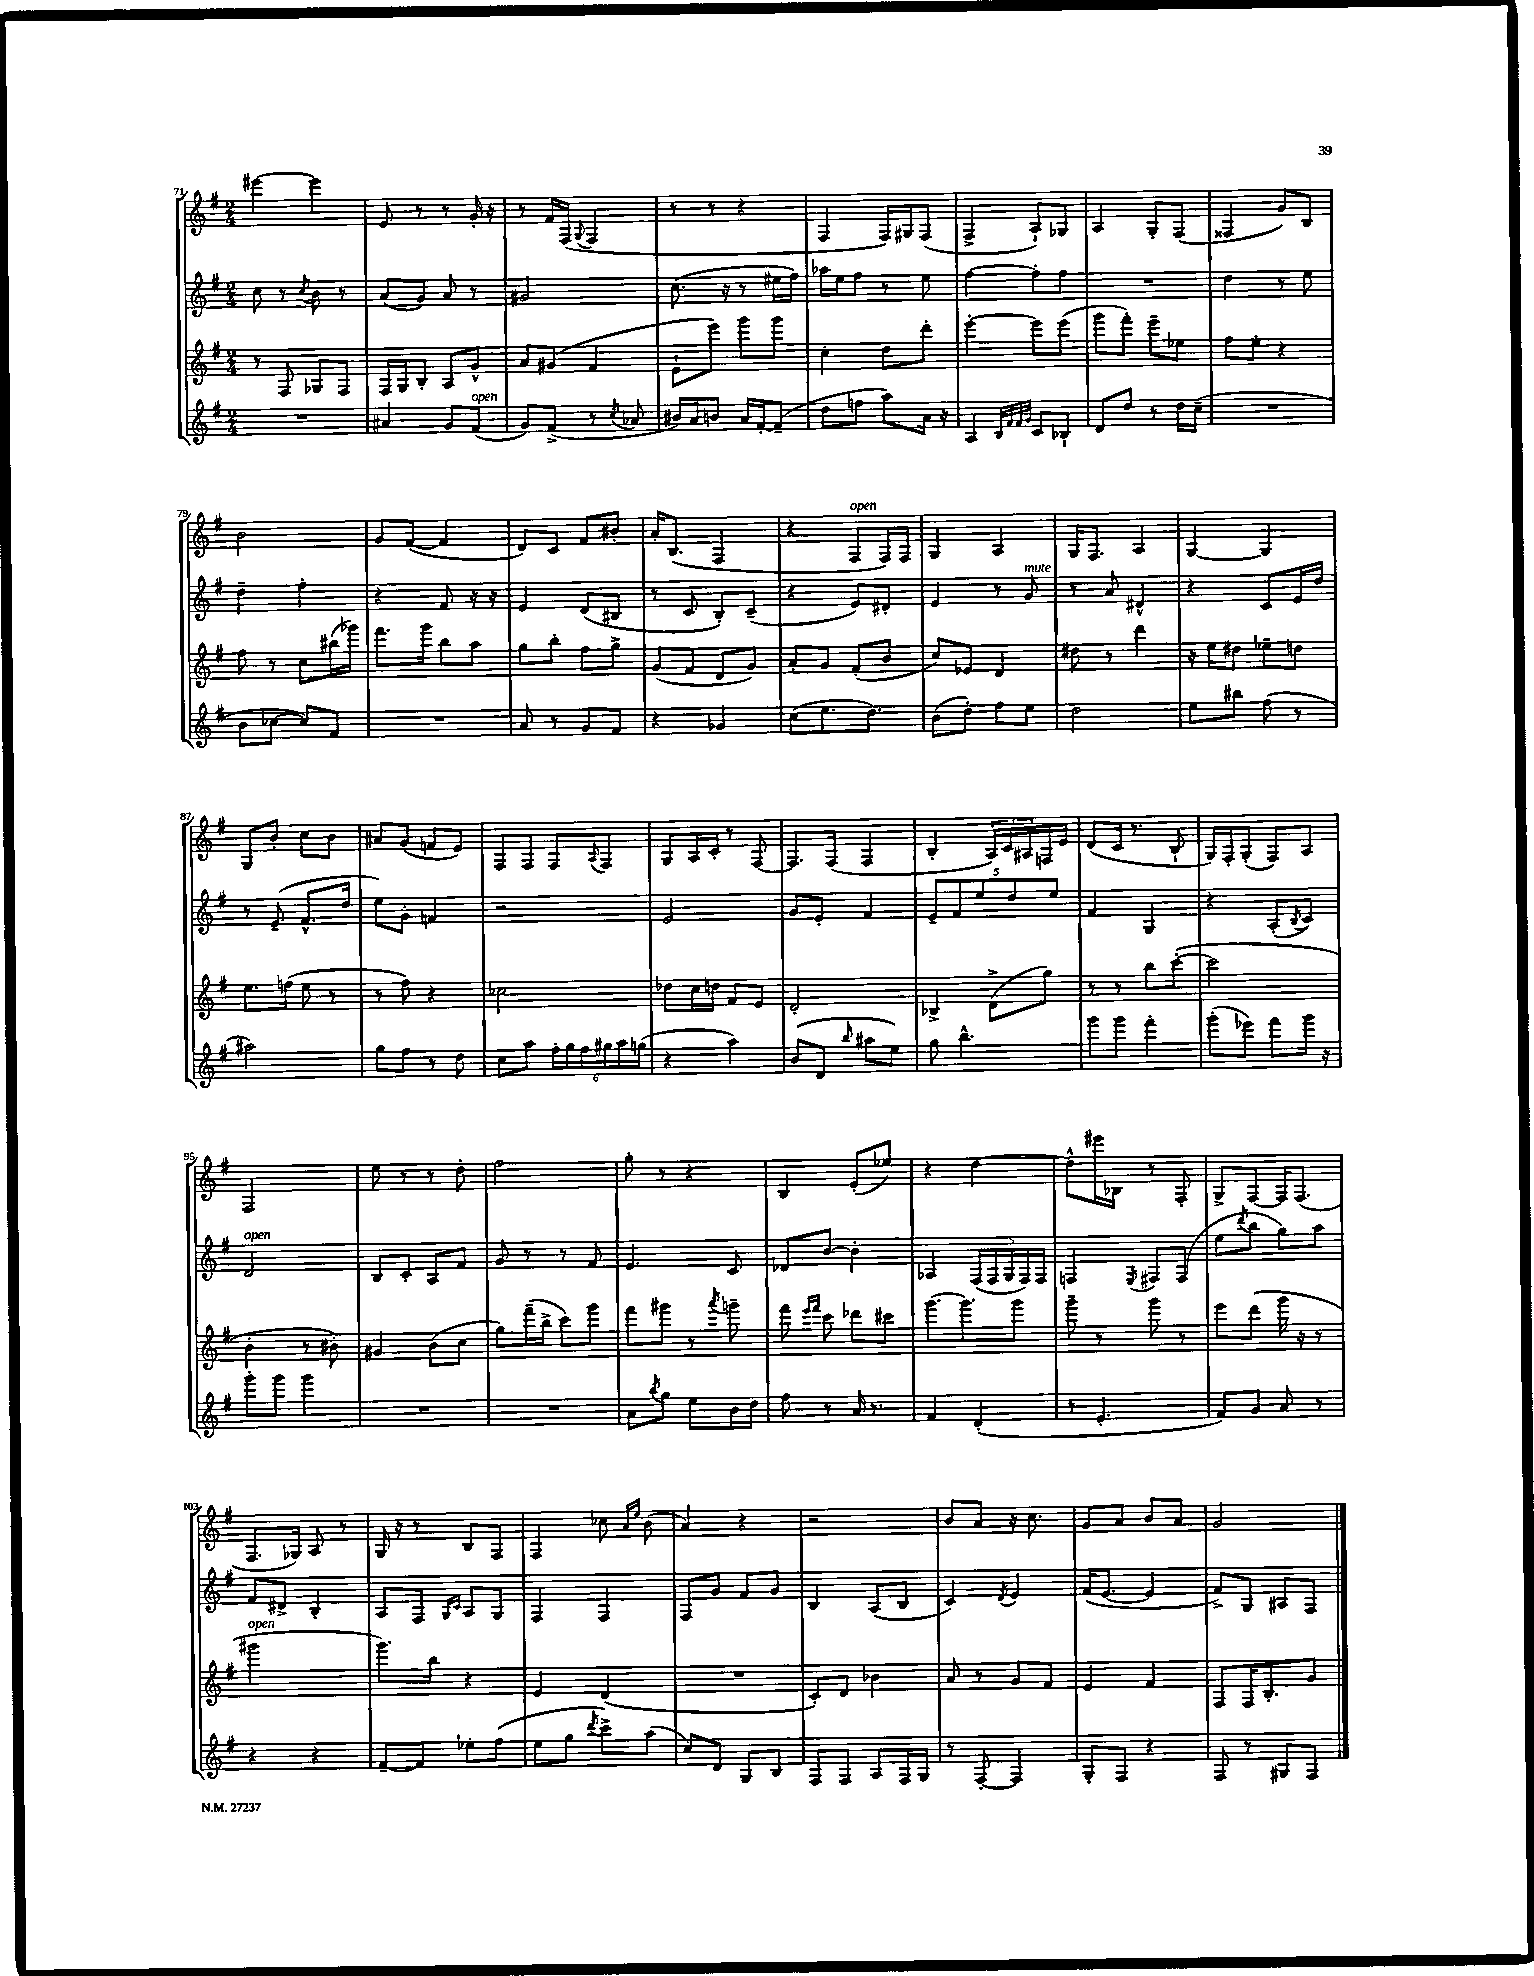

**kern	**kern	**kern	**kern
*part4	*part3	*part2	*part1
*staff4	*staff3	*staff2	*staff1
*clefG2	*clefG2	*clefG2	*clefG2
*k[f#]	*k[f#]	*k[f#]	*k[f#]
*M2/4	*M2/4	*M2/4	*M2/4
=71	=71	=71	=71
2r	8r	8cc\	[4eee#X\
.	8F#/	8r	.
.	.	8qcc/	.
.	8G-X/L	8b\	4eee#\]
.	8F#/J	8r	.
=72	=72	=72	=72
4a#X/	16F#/LL	(8a/L	8e/
.	16G/J	.	.
.	8B'/J	8g/J)	8r
8g/L	8A/L	8a/	8r
!LO:TX:a:i:t=open	!	!	!
(8f#/J	8g^^/J	8r	16g'/
.	.	.	16r
=73	=73	=73	=73
8g/L)	8a/L	2g#X/	8r
(8f#^/J	(8g#X/J	.	16f#/LL
.	.	.	(16F#/JJ
.	.	.	8qqG/
8r	4f#/	.	4F#/
8qcc/	.	.	.
8a-X/	.	.	.
=74	=74	=74	=74
16b#X/LL)	8e`\L	(8.cc\	8r
16a/J	.	.	.
8bn/J	8eee\J)	.	8r
.	.	16r	.
16a/LL	8ggg\L	8r	4r
[16f#'/J	.	.	.
(8f#~/J]	8ggg\J	16ee#X\LL	.
.	.	16ff#\JJ)	.
=75	=75	=75	=75
8dd\L	4cc'\	16aa-X\LL	4F#/
.	.	16ee\J	.
8ffn\J	.	8ff#\J	.
8aa\L)	8dd\L	8r	16F#/LL)
.	.	.	16G#X/J
16a\Jk	8ddd'\J	8ee\	(8F#/J
16r	.	.	.
=76	=76	=76	=76
4A/	[4eee'\	[4ff#\	4F#^/
32qqB/LLL	.	.	.
32qqf#/	.	.	.
32qqf#/	.	.	.
32qqg/JJJ	.	.	.
8c/L	8eee\L]	8ff#'\L]	8A`/L)
8B-X`/J	(8eee\J	8ff#\J	8G-X/J
=77	=77	=77	=77
8d/L	8ggg\L	2r	4A/
8dd/J	8fff#'\J)	.	.
8r	8eee~\L	.	8G'/L
16dd\LL	8ee-X\J	.	(8F#/J
(16cc~\JJ	.	.	.
=78	=78	=78	=78
2r	8ff#\L	4dd\	4F##X/
.	8ee'\J	.	.
.	4r	8r	8g/L)
.	.	8ee\	8B/J
!!LO:LB:g=z
=79	=79	=79	=79
8b\L	8ff#\	4dd~\	2b\
[8cc-X\J	8r	.	.
8cc-/L])	8cc\L	4ff#'\	.
8f#/J	(16bb#X\L	.	.
.	16ggg-X\JJ)	.	.
=80	=80	=80	=80
2r	8.fff#\L	4r	8g/L
.	.	.	([8f#/J
.	16ggg\Jk	.	.
.	8bb\L	8f#/	4f#/]
.	8aa\J	16r	.
.	.	16r	.
=81	=81	=81	=81
8a/	8gg\L	4e/	8d/L)
8r	8bb'\J	.	8c/J
8g/L	8ff#\L	(8d/L	8f#/L
8f#/J	8gg^\J	8B#X/J	8b#X'/J
=82	=82	=82	=82
4r	(8g/L	8r	16a'/KL
.	.	.	(8.B/J
.	8f#/J	8c/	.
4g-X/	8d/L	8B'/L)	4F#/
.	8g/J)	(8c~/J	.
=83	=83	=83	=83
(8cc\L	8a'/L	4r	4r
8.ee\	8g/J	.	.
!	!	!	!LO:TX:a:i:t=open
.	(8f#'/L	8e/L)	8F#/L
8.dd\J)	.	.	.
.	8b/J	8d#X'/J	16F#/L)
.	.	.	16F#/JJ
=84	=84	=84	=84
(8b\L	8cc/L)	4e/	4G/
8dd'\J)	8e-X/J	.	.
8ff#\L	4d/	8r	4A/
!	!	!LO:TX:a:i:t=mute	!
8ee\J	.	8g/	.
=85	=85	=85	=85
2dd\	8dd#X\	8r	16G/KL
.	.	.	8.F#/J
.	8r	8a/	.
.	4ddd\	4d#X^^/	4A/
=86	=86	=86	=86
8ee\L	16r	4r	[4G/
.	16ee\KL	.	.
8bb#X\J	8dd#X\J	.	.
(8ff#\	8ee-X~\L	8c/L	4G/]
8r	8ddn\J	16e/L	.
.	.	16dd/JJ	.
!!LO:LB:g=z
=87	=87	=87	=87
2aa#X\)	8.ee\L	8r	8G/L
.	.	(8e~/	8b'/J
.	(16ffn\Jk	.	.
.	8ee\	8.f#^^/L	8cc\L
.	8r	.	8b\J
.	.	16dd/Jk	.
=88	=88	=88	=88
8gg\L	8r	8ee\L)	8a#X/L
8ff#\J	8ff#\)	8g'\J	(8g/J
8r	4r	4fn/	8fn/L
8dd\	.	.	8e/J)
=89	=89	=89	=89
8cc\L	2cc-X\	2r	8F#/L
8aa\J	.	.	8F#/J
24ff#'\LL	.	.	8F#/L
24gg\	.	.	.
24ff#\	.	.	.
.	.	.	8qqA/
24gg#X\	.	.	8F#/J
24aa\	.	.	.
(24ggn\JJ	.	.	.
=90	=90	=90	=90
4r	8dd-X\L	2e/	8G/L
.	16cc\L	.	16A/L
.	16ddn\JJ	.	16c'/JJ
4aa\)	8f#/L	.	8r
.	8e/J	.	[8F#/
=91	=91	=91	=91
(8b/L	2d'/	8g/L	8.F#/L]
8d/J	.	8e'/J	.
.	.	.	(16F#/Jk
16qqbb/	.	.	.
8aa#X\L	.	4f#/	4F#/
8ee\J)	.	.	.
=92	=92	=92	=92
8gg\	4B-X^/	10e~/L	4B'/
.	.	10f#/	.
4.bb^^\	.	.	.
.	.	10ee/	.
.	(8d^\L	.	24A/LL)
.	.	.	24c/
.	.	10dd/	.
.	.	.	24A#X/
.	8gg\J)	.	16Fn/
.	.	10ee/J	.
.	.	.	16e/JJ
=93	=93	=93	=93
8ggg\L	8r	4f#/	(8d/L
8ggg\J	8r	.	16c/Jk
.	.	.	8.r
4fff#'\	8bb\L	4G/	.
.	([8ccc'\J	.	8B`/
=94	=94	=94	=94
(8ggg'\L	2ccc\]	4r	16G/LL)
.	.	.	16F#'/J
8eee-X\J)	.	.	(8G'/J
8fff#\L	.	(8A'/L	8F#/L)
.	.	8qB/	.
16ggg\Jk	.	8c/J)	8A/J
16r	.	.	.
!!LO:LB:g=z
=95	=95	=95	=95
!	!	!LO:TX:a:i:t=open	!
8ggg'\L	4b'\	2d/	2F#/
8ggg\J	.	.	.
4ggg\	8r	.	.
.	8b#X'\)	.	.
=96	=96	=96	=96
2r	4g#X/	8B/L	8ee\
.	.	8c'/J	8r
.	(8b\L	8A/L	8r
.	8cc\J	8f#/J	8dd'\
=97	=97	=97	=97
2r	8gg\L)	8g/	2ff#\
.	(16fff#~\L	8r	.
.	16bb^\JJ	.	.
.	8ccc\L)	8r	.
.	8ggg\J	8f#/	.
=98	=98	=98	=98
8a\L	8fff#\L	4.e/	8gg'\
8qbb/	.	.	.
8gg\J	8ggg#X\J	.	8r
8ee\L	8r	.	4r
.	8qaaa/	.	.
16b\L	8gggn~\	8c/	.
16dd\JJ	.	.	.
=99	=99	=99	=99
8ff#\	8fff#\	8d-X/L	4B/
.	16qqeee/LL	.	.
.	16qqfff#/JJ	.	.
8r	8ccc\	[8b/J	.
16a/	8ddd-X\L	4b'\]	(8e'/L
8.r	.	.	.
.	8ccc#X\J	.	8ee-X/J)
=100	=100	=100	=100
4f#/	[8.ggg\L	4A-X/	4r
.	8.ggg\]	.	.
(4d'/	.	(20F#/LL	[4dd\
.	.	20F#/	.
.	.	20G/	.
.	8ggg\J	.	.
.	.	20F#/)	.
.	.	20F#/JJ	.
=101	=101	=101	=101
8r	8ggg~\	4Fn/	8dd^^\L]
4.e'/	8r	.	16eee#X\L
.	.	.	16B-X\JJ
.	.	8qE/	.
.	8ggg\	8F#X/L	8r
.	8r	(8F#/J	8F#'/
=102	=102	=102	=102
8f#/L)	8eee\L	8ee\L	8G^/L
.	.	8qddd/	.
8g/J	(8ddd\J	8bb\J	[8F#/J
8a/	16ggg\	8gg\L)	16F#/KL]
.	16r	.	(8.F#/J
8r	8r	8aa\J	.
!!LO:LB:g=z
=103	=103	=103	=103
!	!LO:TX:a:i:t=open	!	!
4r	2ggg#X\	8f#/L	8.F#/L
.	.	8d#X^/J	.
.	.	.	16G-X/Jk)
4r	.	4B'/	8A/
.	.	.	8r
=104	=104	=104	=104
[8f#~/L	8.ggg\L)	8A/L	16G/
.	.	.	16r
8f#/J]	.	8F#/J	8r
.	16bb\Jk	.	.
.	.	16qqG/LL	.
.	.	16qqc/JJ	.
8ee-X'\L	4r	8A/L	8B/L
(8ff#\J	.	8G/J	8F#/J
=105	=105	=105	=105
8ee\L	4e/	4F#/	4F#/
8gg\J	.	.	.
8qddd/	.	.	.
8ccc^\L)	(4d/	4F#/	8cc-X\
.	.	.	16qqa/LL
.	.	.	16qqee/JJ
(8aa\J	.	.	(8b\
=106	=106	=106	=106
8cc/L)	2r	8F#/L	4a/)
8d/J	.	8g/J	.
8G/L	.	8f#/L	4r
8B/J	.	8g/J	.
=107	=107	=107	=107
8F#/L	8c'/L)	4B/	2r
8F#/J	8d/J	.	.
8A/L	4b-X\	(8A/L	.
16F#/L	.	8B/J	.
16G/JJ	.	.	.
=108	=108	=108	=108
8r	8a/	4c/)	8b/L
[8F#'/	8r	.	8a/J
.	.	8qd/	.
4F#/]	8g/L	4e/	16r
.	.	.	8.cc\
.	8f#/J	.	.
=109	=109	=109	=109
8G'/L	4e/	(16f#/KL	8g/L
.	.	[8.e/J	.
8F#/J	.	.	8a/J
4r	4f#/	4e/]	8b/L
.	.	.	8a/J
=110	=110	=110	=110
8F#/	8F#/L	8f#^/L)	2g/
8r	16F#/K	8G/J	.
.	8.B'/	.	.
8G#X/L	.	8A#X/L	.
8F#/J	8g/J	8F#/J	.
==	==	==	==
*-	*-	*-	*-
